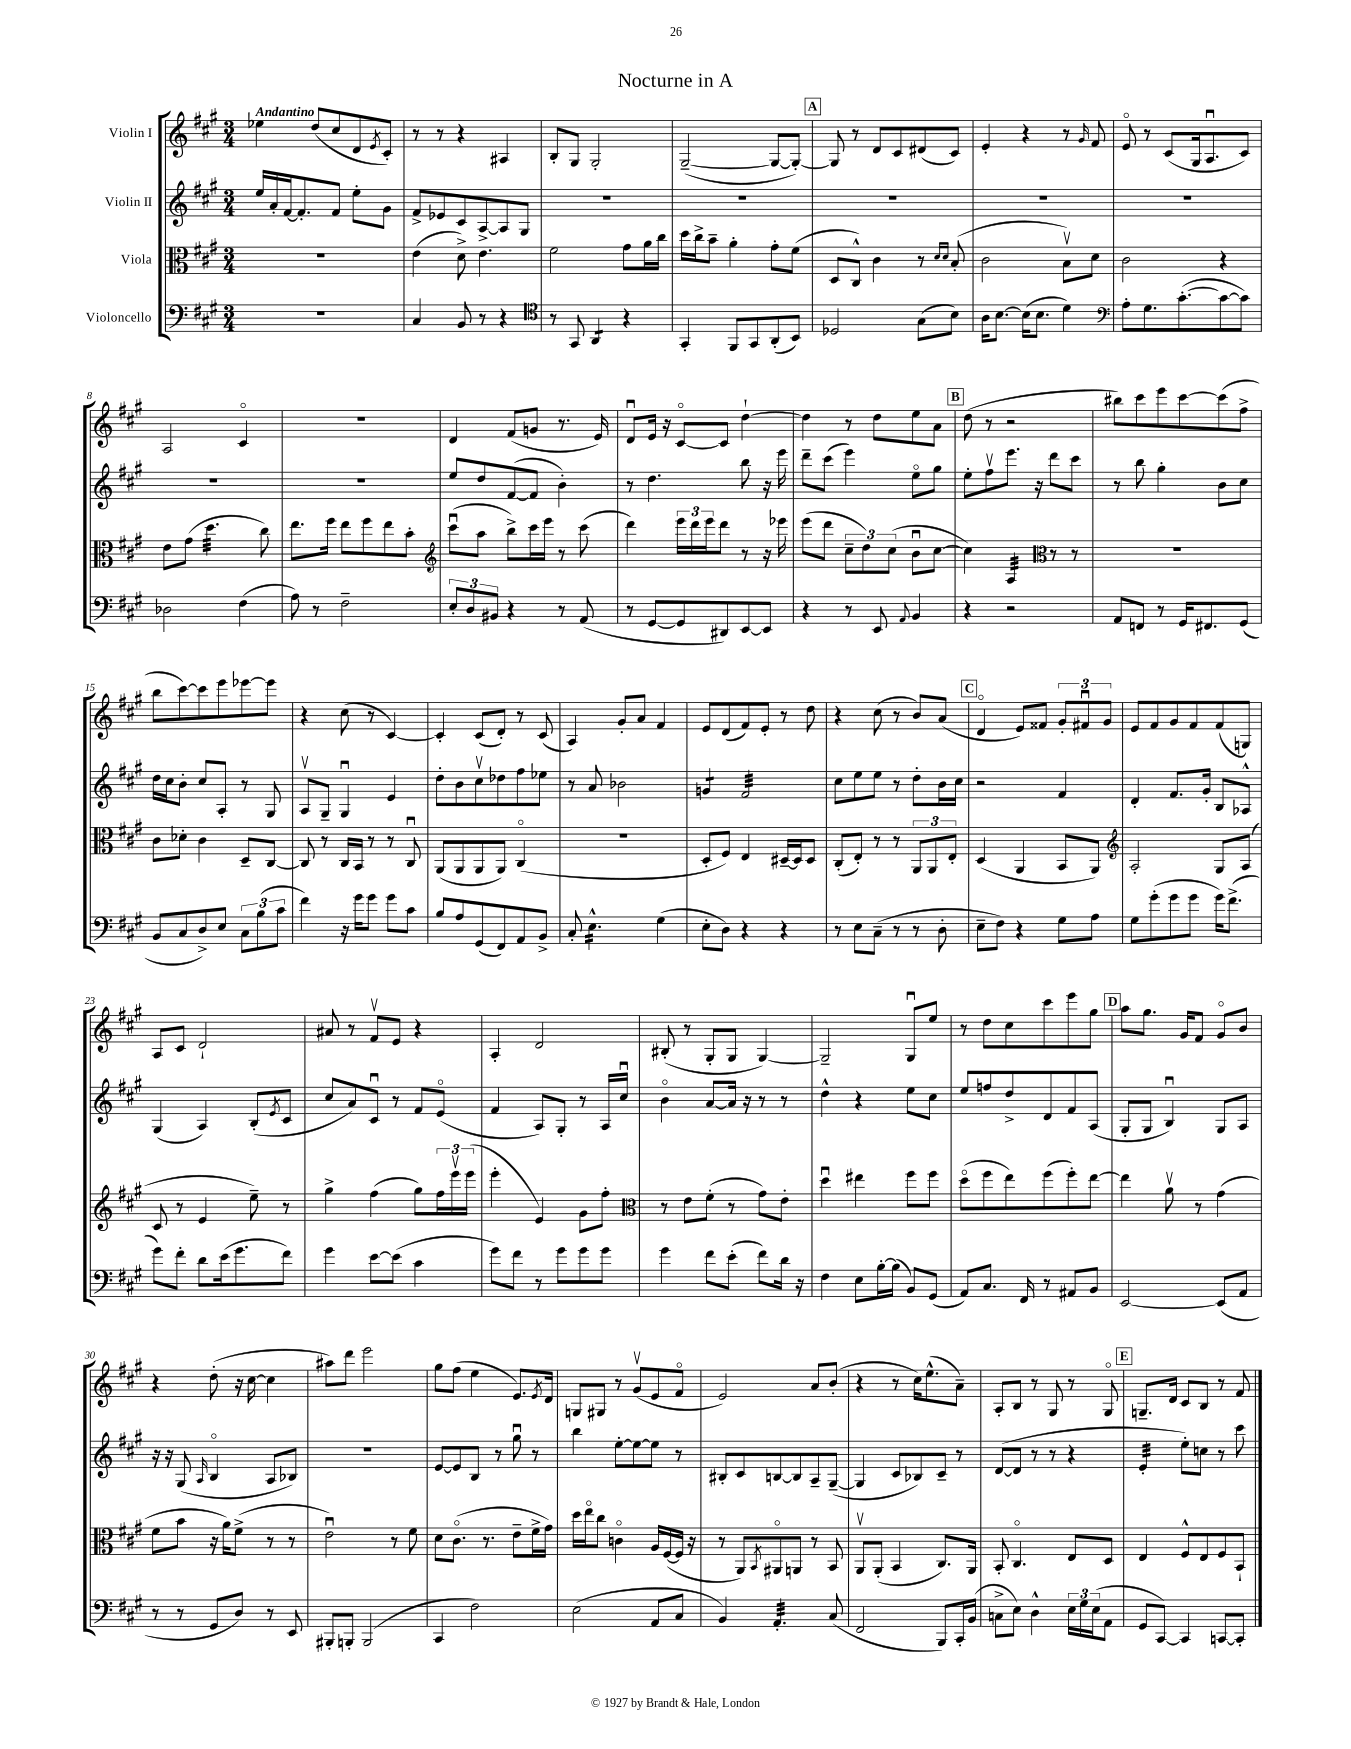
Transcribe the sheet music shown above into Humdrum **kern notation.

**kern	**kern	**kern	**kern
*staff4	*staff3	*staff2	*staff1
*clefF4	*clefC3	*clefG2	*clefG2
*k[f#c#g#]	*k[f#c#g#]	*k[f#c#g#]	*k[f#c#g#]
*M3/4	*M3/4	*M3/4	*M3/4
2.r	2.r	16ee/LL	4ee-\
.	.	16a'/	.
.	.	[16f#/J	.
.	.	8.f#'/]	.
.	.	.	(8dd/L
.	.	8f#/J	8cc#/
.	.	8ee'\L	8d/
.	.	.	8qe/
.	.	8g#\J	8c#'/J)
=	=	=	=
4C#/	(4e\	8f#^/L	8r
.	.	8e-/	8r
8BB/	8d^\)	8c#/	4r
8r	4.e\	[8A^/	.
4r	.	8A/]	4A#/
.	.	8G#/J	.
=	=	=	=
*clefC4	*	*	*
8r	2f#\	2.r	8B'/L
8GG#/	.	.	8G#/J
4AA/	.	.	2G#'/
4r	8g#\L	.	.
.	16a\L	.	.
.	16cc#\JJ	.	.
=	=	=	=
4GG#'/	16dd\LL	2.r	([2G#~/
.	16cc#^\J	.	.
.	8b~\J	.	.
8FF#/L	4a'\	.	.
8GG#/	.	.	.
(8AA'/	8g#'\L	.	8G#/_L
8BB/J)	(8f#\J	.	8G#'/_J)
=	=	=	=
2D-/	8D/L	2.r	8G#/]
.	8C#^^/J)	.	8r
.	4c#\	.	8d/L
.	.	.	8c#/
(8G#\L	8r	.	(8d#/
.	16qqd/LL	.	.
.	16qqd/JJ	.	.
8B\J)	(8B'/	.	8c#/J)
=	=	=	=
16A\LK	2c#\	2.r	4e'/
[8.B\J	.	.	.
(16B\]LK	.	.	4r
8.B\J	.	.	.
4d\)	8Bv\L)	.	8r
.	.	.	16qqg#/
.	8d\J	.	8f#/
=	=	=	=
*clefF4	*	*	*
8A'\L	2c#\	2.r	8eo/
8.G#\	.	.	8r
.	.	.	(8c#/L
([8.c#'\	.	.	.
.	.	.	16G#/k
.	.	.	8.Au/
8c#\_	4r	.	.
8c#\]J)	.	.	8c#/J)
=	=	=	=
2D-\	8e\L	2.r	2A/
.	(8g#\J	.	.
.	4.dd\	.	.
(4F#\	.	.	4c#o/
.	8cc#\)	.	.
=	=	=	=
8A\)	8.ee\L	2.r	2.r
8r	.	.	.
.	16ff#\Jk	.	.
2F#~\	8ee\L	.	.
.	8ff#\	.	.
.	8ee\	.	.
.	8b'\J	.	.
=	=	=	=
*	*clefG2	*	*
12E'/L	(8ccc#u\L	8ee/L	4d/
12D/	.	.	.
.	8aa\J	8dd/	.
12BB#/J	.	.	.
4r	8bb^\L)	([8f#/	(8f#/L
.	16ccc#\L	8f#/]J	8g/J
.	16eee\JJ	.	.
8r	8r	4b'\)	8.r
(8AA/	(8ccc#\	.	.
.	.	.	16e/)
=	=	=	=
8r	4ddd\)	8r	8du/L
[8GG#/L	.	4.dd\	16e/Jk
.	.	.	16r
8GG#/]	24eee\LL	.	[8c#o/L
.	24ddd\	.	.
.	24eee\J	.	.
8DD#/)	8ddd\J	.	8c#/]J
[8EE/	8r	8bb\	[4dd`\
8EE/]J	16r	16r	.
.	16eee-\	16eee\	.
=	=	=	=
4r	(8eee\L	8ddd~\L	4dd\]
.	8ddd\J	(8ccc#\J	.
8r	12cc#~\L	4eee\)	8r
.	12dd\)	.	.
8EE/	.	.	8dd\L
.	(12cc#\J	.	.
8qqAA/	.	.	.
4BB/	8bu\L	8eeo\L	8ee\
.	[8cc#\J	8gg#\J	8a\J
=	=	=	=
4r	4cc#\])	8ee'\L	(8dd\
.	.	8ff#v\	8r
*	*clefC3	*	*
2r	4A/	8.eee\J	2r
.	.	16r	.
.	8r	8ddd\L	.
.	8r	8ccc#\J	.
=	=	=	=
8AA/L	2.r	8r	8bb#\L)
8FF/J	.	8bb\	8ccc#\
8r	.	4gg#'\	8eee\
16GG#/LK	.	.	[8ccc#\
8.FF#/	.	.	.
.	.	8b\L	(8ccc#\]
(8GG#/J	.	8cc#\J	8ff#^\J
=	=	=	=
8BB/L	8c#\L	16dd\LL	8bb\L
.	.	16cc#\J	.
8C#/	8d-'\J	8b'\J	[8ccc#\)
8D^/)	4c#\	8cc#/L	8ccc#\]
8E/J	.	8A'/J	8eee\
12C#\L	8D~/L	8r	[8eee-\
(12B\	.	.	.
.	[8C#/J	8G#/	8eee-\]J
12c#\J	.	.	.
=	=	=	=
4f#\)	8C#/]	8Av/L	4r
.	8r	8G#~/J	.
16r	16C#/LL	4G#u/	(8cc#\
16g#\LK	16BB/JJ	.	.
8g#\J	8r	.	8r
8g#\L	8r	4e/	[4c#/)
8c#\J	8C#u/	.	.
=	=	=	=
8B/L	(8AA/L	8dd'\L	4c#'/]
8A/	8AA/	8b\	.
(8GG#/	8AA/	8cc#v\	(8c#/L
8FF#/)	8AA/J)	8dd-\	8d'/J)
8AA/	(4C#o/	8ff#\	8r
8BB^/J	.	8ee-\J	(8c#/
=	=	=	=
8C#'/	2.r	8r	4A/)
4.E^^\	.	8a/	.
.	.	2b-\	8g#'/L
.	.	.	8a/J
(4G#\	.	.	4f#/
=	=	=	=
8E'\L	8D'/L	4g/	8e/L
8D\J)	8F#/J)	.	(8d/
4r	4E/	2f#/	8f#/)
.	.	.	8e'/J
4r	[16D#~/LL	.	8r
.	16D#/]J	.	.
.	8D#/J	.	8dd\
=	=	=	=
8r	(8C#'/L	8cc#\L	4r
8E\L	8E'/J)	8ee\	.
(8C#~\J	8r	8ee\J	(8cc#\
8r	8r	8r	8r
8r	12AA/L	8dd'\L	8b/L)
.	12AA/	.	.
8D'\	.	16b\L	(8a/J
.	12E'/J	.	.
.	.	16cc#\JJ	.
=	=	=	=
8E~\L	(4D/	2r	4do/
8F#\J)	.	.	.
4r	4AA/	.	8e/L)
.	.	.	8f##/J
8G#\L	8BB/L	4f#/	12g#'/L
.	.	.	12f#u/
8A\J	8AA/J)	.	.
.	.	.	12g#/J
=	=	=	=
*	*clefG2	*	*
8G#\L	2A'/	4d'/	8e/L
(8g#'\	.	.	8f#/
8g#\	.	8.f#/L	8g#/
8g#\J	.	.	8f#/
.	.	16g#'/Jk	.
16g#\LK)	8G#/L	8B/L	(8f#/
(8.f#^\J	.	.	.
.	(8A/J	8A-^^/J	8G/J)
=	=	=	=
8g#\L)	8c#/	(4G#/	8A/L
8f#'\J	8r	.	8c#/J
8d\L	4e/	4A/)	2d`/
(16e\k	.	.	.
8.g#\	.	.	.
.	8ee~\)	(8B'/L	.
.	.	8qe/	.
8f#\J)	8r	8c#/J	.
=	=	=	=
4g#\	4gg#^\	8cc#/L	8a#/
.	.	8a/)	8r
[8e\L	(4ff#\	8c#u/J	8f#v/L
(8e\]J	.	8r	8e/J
4c#\	8gg#\L)	8f#/L	4r
.	24ff#\L	(8eo/J	.
.	24eeev\	.	.
.	(24eee\JJ	.	.
=	=	=	=
8g#\L)	4eee'\	4f#/	4A'/
8f#\J	.	.	.
8r	4e/)	8A/L)	2d/
8g#\L	.	8G#'/J	.
8g#\	8g#\L	8r	.
8g#\J	8ff#'\J	16A/LL	.
.	.	16cc#u/JJ	.
=	=	=	=
*	*clefC3	*	*
4g#\	8r	4bo\	(8B#'/
.	8e\L	.	8r
8f#\L	(8f#'\J	[8a/L	8G#'/L
(8e'\J	8r	16a/]Jk	8G#/J
.	.	16r	.
8f#\L)	8g#\L)	8r	[4G#/)
16d\Jk	8e'\J	8r	.
16r	.	.	.
=	=	=	=
4F#\	4ddu\	4dd^^\	2G#~/]
8E\L	4ee#\	4r	.
[16B'\L	.	.	.
(16B\]JJ	.	.	.
8BB/L)	8ff#\L	8ee\L	8G#u/L
(8GG#/J	8ff#\J	8cc#\J	8ee/J
=	=	=	=
8AA/L)	(8ddo\L	8ee/L	8r
8.C#/J	8ff#\	8ff/	8dd\L
.	8ee\)	8dd^/	8cc#\
16FF#/	.	.	.
8r	(8ff#\	8d/	8ccc#\
8AA#/L	8ff#'\)	8f#/	8eee\
8BB/J	[8ee\J	(8A/J	8gg#\J
=	=	=	=
[2EE/	4ee\]	8G#'/L	8aa\L
.	.	8G#/J	8.gg#\J
.	8av\	4Bu/)	.
.	.	.	16g#/LK
.	8r	.	8f#/J
(8EE/]L	(4g#\	8G#/L	8g#o/L
8AA/J	.	8A/J	8b/J
=	=	=	=
8r	8f#\L	16r	4r
.	.	16r	.
8r	8b\J	(8G#/	.
.	.	16qqA/	.
8GG#/L	16r	4Bo/	(8dd'\
.	16a\LK)	.	.
8D/J)	(8f#^\J	.	16r
.	.	.	[16cc#\
8r	8r	8A/L	4cc#\]
8EE/	8r	8B-/J)	.
=	=	=	=
8BBB#'/L	2eu\)	2.r	8aa#\L)
8BBB'/J	.	.	8ddd\J
(2BBB/	.	.	2eee\
.	8r	.	.
.	8f#\	.	.
=	=	=	=
4CC#/	8d\L	[8e/L	8gg#\L
.	(8.c#o\J	8e/]	(8ff#\J
2F#\)	.	8B/J	4ee\
.	8.r	.	.
.	.	8r	.
.	8e~\L	8gg#u\	8.e/L)
.	16f#^\L	8r	.
.	.	.	8qe/
.	16g#\JJ)	.	16d/Jk
=	=	=	=
(2E\	16dd\LL	4bb\	8G/L
.	16eeo\J	.	.
.	8cc#\J	.	8G#/J
.	4co\	[8ee'\L	8r
.	.	8ee\_	(8g#v/L
8AA/L	16A/LL	8ee\]J	8e/
.	([16F#/	.	.
8C#/J	16F#/]JJ	8r	8f#o/J
.	16r	.	.
=	=	=	=
4BB/)	8r	8B#'/L	2e/)
.	8AA/L)	8c#/	.
.	8qBB/	.	.
4.AA'/	8AA#o/	[8B/	.
.	8AA/J	8B/]	.
.	8r	8A~/	8a/L
(8C#/	8BB/	([8G#~/J	(8b'/J
=	=	=	=
2FF#/	8AAv/L	4G#/]	4r
.	(8AA'/J	.	.
.	4BB/	8c#/L	8r
.	.	8B-/)	16cc#\LK)
.	.	.	(8.ee^^\
8BBB/L)	8.C#/L)	8c#~/J	.
16CC#'/L	.	8r	8a~\J)
(16BB/JJ	16AA/Jk	.	.
=	=	=	=
8C^\L	8BB'/	([8d/L	8A'/L
8E\J)	4.C#o/	8d/]J	8B/J
4D^^\	.	8r	8r
.	.	8r	8G#/
24E\LL	8E/L	4r	8r
24G#\	.	.	.
(24E\J	.	.	.
8AA\J	8D/J	.	8G#o/
=	=	=	=
8GG#/L	4E/	4e'/	8.G~/L
[8CC#/J)	.	.	.
.	.	.	16d/Jk
4CC#/]	8F#^^/L	8ee'\L)	8c#/L
.	8E/	8cc\J	8B/J
[8CC/L	8F#/	8r	8r
8CC'/]J	8BB`/J	8ccc#\	8f#/
==	==	==	==
*-	*-	*-	*-
